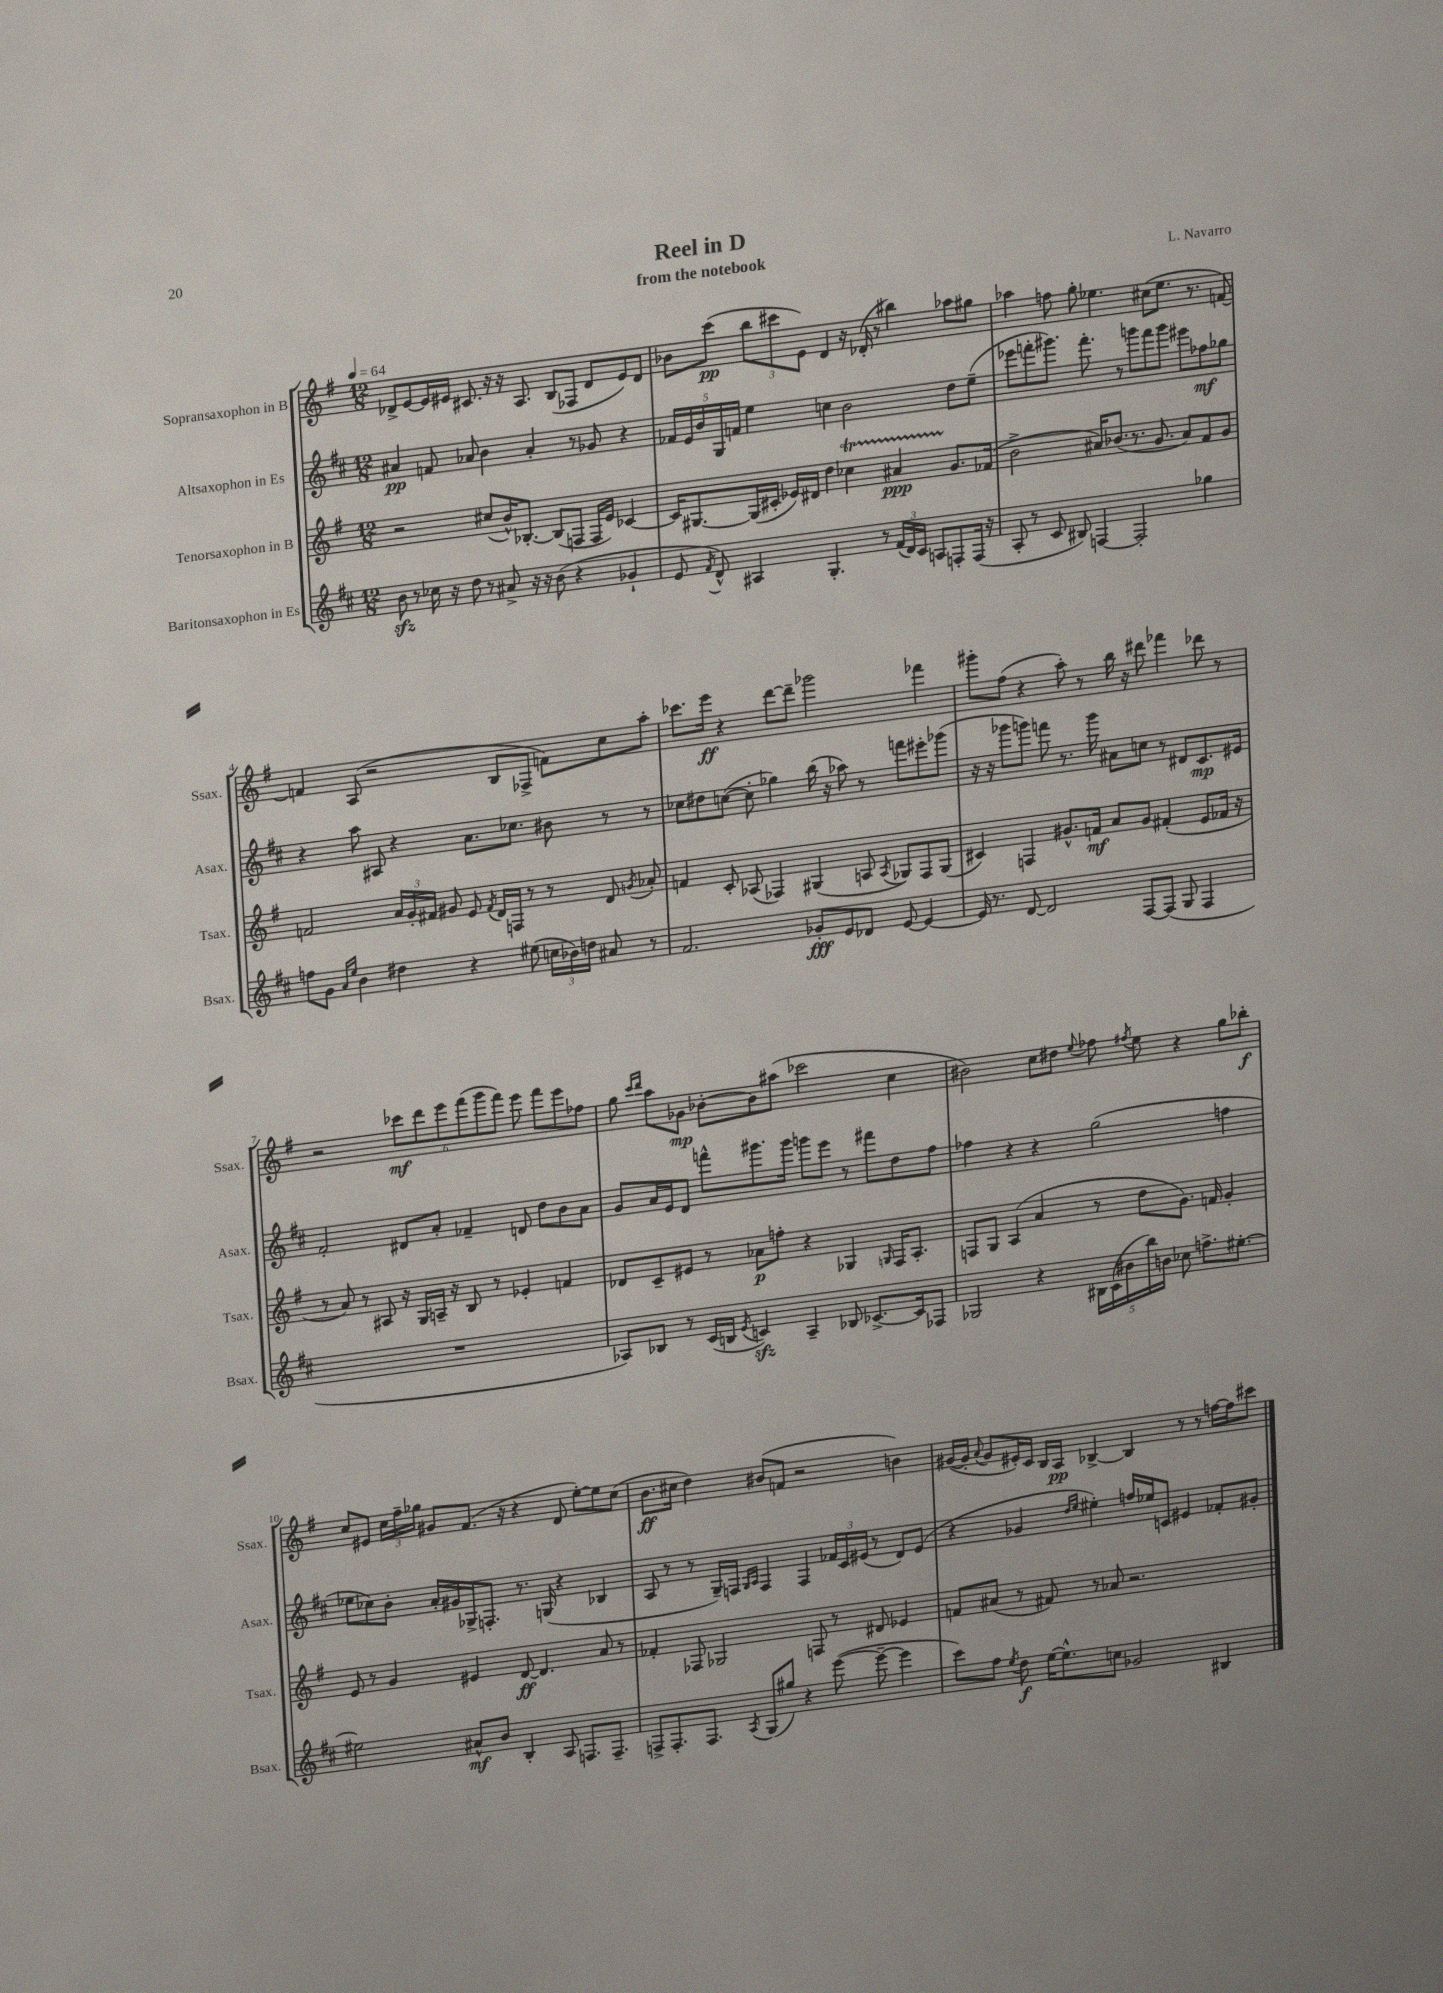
\header { title = "Reel in D" composer = "L. Navarro" subtitle = "from the notebook" }
<<
\new StaffGroup <<
\new Staff = "s0" \with { instrumentName = "Sopransaxophon in B" shortInstrumentName = "Ssax." } {
    \clef treble \key g \major \numericTimeSignature \time 12/8 \tempo 4 = 64
    \autoBeamOff des'8[-> e'8~ e'16 eis'16] cis'8. r16 r16 a8. b8[( fes8] des'8[ eis'8) des'8] |
    bes'8[ c'''8]\pp( \tuplet 3/2 { b''8[ cis'''8 e'8]) } d'4 r16 des'16-.( r8 bis''4) aes''8[ gis''8] |
    aes''4 f''8 g''8-. ees''4. cis''8[( ees''8.] r8. f'8~) |
    f'4 a8( r2 b8[ fes8]-> f'8[) c''8 a''8]-. |
    ces'''8.[ e'''16]\ff r4 d'''8[~ d'''8]-- ges'''2 fes'''4 |
    gis'''8[-. fis''8]( r4 a''8-.) r8 b''16 r16 dis'''8 fes'''4 des'''8 r8 |
    r2 \tuplet 6/4 { ces'''8[\mf d'''8 e'''8 fis'''8( g'''8 fis'''8]) } e'''8 fis'''8[ e'''8 fes''8] |
    g''8 \grace { c'''16[ d'''16] } a''8[ ges'8]\mp bes'8[~-. bes'8 ais''8]( ces'''2 c''4 |
    bis'2) c''8[ dis''8] \appoggiatura { e''8 } fes''8 \acciaccatura { fis''8 } e''8 r4 g''8[ bes''8]-.\f |
    c''8[ eis'8] \tuplet 3/2 { c''16[ fis''16-- ges''16] } gis'8[ fis'8.]( r16 r4 d'8 e''8[~-.) e''8 c''8]( |
    b'8.[\ff cis''16] d''4) bis'8[( f'8] r2 b'4) |
    gis'16[~( gis'16]-. \appoggiatura { a'8 } gis'8[ eis'16-.) c'16] b16[ a16]\pp bes4~-> bes4 r8 r8 f''16[~ f''16 cis'''8] \bar "|." |
}
\new Staff = "s1" \with { instrumentName = "Altsaxophon in Es" shortInstrumentName = "Asax." } {
    \clef treble \key d \major \numericTimeSignature \time 12/8
    \autoBeamOff ais'4\pp f'8 aes'8 b'4 aes'4-. r8 ges'8 r4 |
    \tuplet 5/4 { fes'16[ e'16 b'16 g16 f'16] } e''4 c''4 b'2 d''8[ e''8]--( |
    ees'''8[ f'''8-. gis'''8.]) f'''8.-. r8 g'''8[ f'''8 g'''8] eis'''8[ fes''8\mf ges''8] |
    r4 a''8 ais8 r4 a'8.[ ces''8.] bis'8 r8 r8 |
    ces''8[ dis''8 c''8]~( c''8-. ges''4) b''16( r16 aes''8) r8 f'''8[ eis'''8-. ges'''8]( |
    r16 r16 ges'''8[ g'''8]) f'''8 r8. g'''16 ais'8[ c''8] r8 dis'8[ cis'8.\mp eis'16] |
    fis'2-. dis'8[ a'8]-. fes'4-- d'8 d''8[ b'8 a'8] |
    g'8[ a'16 e'16 d'8] f'''8[-^ gis'''8. gis'''16] g'''8[ e'''8] r8 fis'''8[ d''8 fis''8] |
    fes''4 r4 r4 g''2( f''4 |
    ees''8[ ces''8) b'8]-. a'16[-. gis'16 ges16-> f8.]-. r8. g16( r4 bes4 |
    a8 r8 r8 g16[--) f16] \grace { g16[ a16] } f4 f4 \tuplet 3/2 { fes'16[ cis'16 eis'16]( } r8 d'8[) eis'8]( |
    r4 ges'4 \grace { d''16[ e''16] } eis''4-.) f''16[ ees''16 c'8] eis'4 fes'8[-. gis'8]-. \bar "|." |
}
\new Staff = "s2" \with { instrumentName = "Tenorsaxophon in B" shortInstrumentName = "Tsax." } {
    \clef treble \key g \major \numericTimeSignature \time 12/8
    \autoBeamOff r2 cis''8[( b'16-^) bes8.]~-. bes8[( f8] f16[ e'16]) ces'4~ |
    ces'16[ gis8.~ gis16( cis'16]-. ees'16[) dis'16] d''4 ces''4\startTrillSpan ais'4\ppp g'8.[\stopTrillSpan fes'16]( |
    b'2-> ais'16[) bes'8.]( r8. g'8. ais'8[) fis'8 g'8] |
    f'2 \tuplet 3/2 { a'16[ g'16-. fis'16] } gis'8 e'8 \acciaccatura { fis'8 } d'16[ f16] r8 r8 d'8 \acciaccatura { g'8 } aes'8-. |
    f'4 c'8-. aes8( fes4) gis4( a8 \acciaccatura { a8 } ges8[) fes8 ges8]( |
    cis'4) f4 gis'8.[-^ f'16]\mf a'8[ gis'8] fis'4-.( e'8[ fes'16] r16 |
    r8 a'8) r8 ais8 r16 g16[ a16]-- r16 b8 r8 ees'4-. f'4 |
    des'8[ c'8-- eis'8] r8 aes'8[\p f''8]-. r4 ges4 \grace { g16 } fis16[ a8.]-. |
    f8[ g8] a4( a'4 r8 d''8[ g'8.]) f'16 g'4-. |
    e'8 r8 g'4 eis'4 d'8~\ff d'4. a'8 r8 |
    fes'4-. fes8 ges2 f8 r8 dis'8 ees'4 |
    f'8[ ais'8]( r8 fis'8) r8 aes'8 r2. \bar "|." |
}
\new Staff = "s3" \with { instrumentName = "Baritonsaxophon in Es" shortInstrumentName = "Bsax." } {
    \clef treble \key d \major \numericTimeSignature \time 12/8
    \autoBeamOff b'8\sfz r8 ces''16 r16 d''8 r8 ais'8-> r16 r16 b'8( r4 ges'4-! |
    e'8 \acciaccatura { fis'8 } d'8-^) ais4 g4.-. r8 \tuplet 3/2 { fis'16[( d'16) cis'16] } a8[ f8-. f16]( r16 |
    a8-. r8 cis'8 bis8) f4~ f2-. ges''4 |
    f''8[ g'8] \grace { a'16[ e''16] } b'4 dis''4 r4 eis''8( \tuplet 3/2 { c''16[ bes'16) d''16] } ais'8 r8 |
    fis'2. ges'8[-.\fff e'8 des'8] e'8~ e'4~ |
    e'16 r8. d'8~ d'2 fis8[~ fis8]( g8 fis4 |
    R1. |
    aes8[) bes8] r8 cis'16[( b16] \acciaccatura { e'8 } c'4\sfz) aes4-- bes8 ces'8.[~-> ces'16 fes8] |
    ges2 r4 \tuplet 5/4 { bis16[ cis'16( bis'16 b''16) b'16] } ces''8 f''8.[-> eis''8.]~-. |
    eis''2 ais'8[-^\mf b'8] b4-. a8 f8.[ f8.]-- |
    f8[-> f8.-. f8.] \acciaccatura { a8 } g8[( gis''8]) r4 e'''8~( e'''8~-- e'''4 |
    cis'''8[) fis''8] \acciaccatura { e''8 } d''8\f e''16[~ e''8.-^ c''8] ges'2 bis4 \bar "|." |
}
>>
>>
